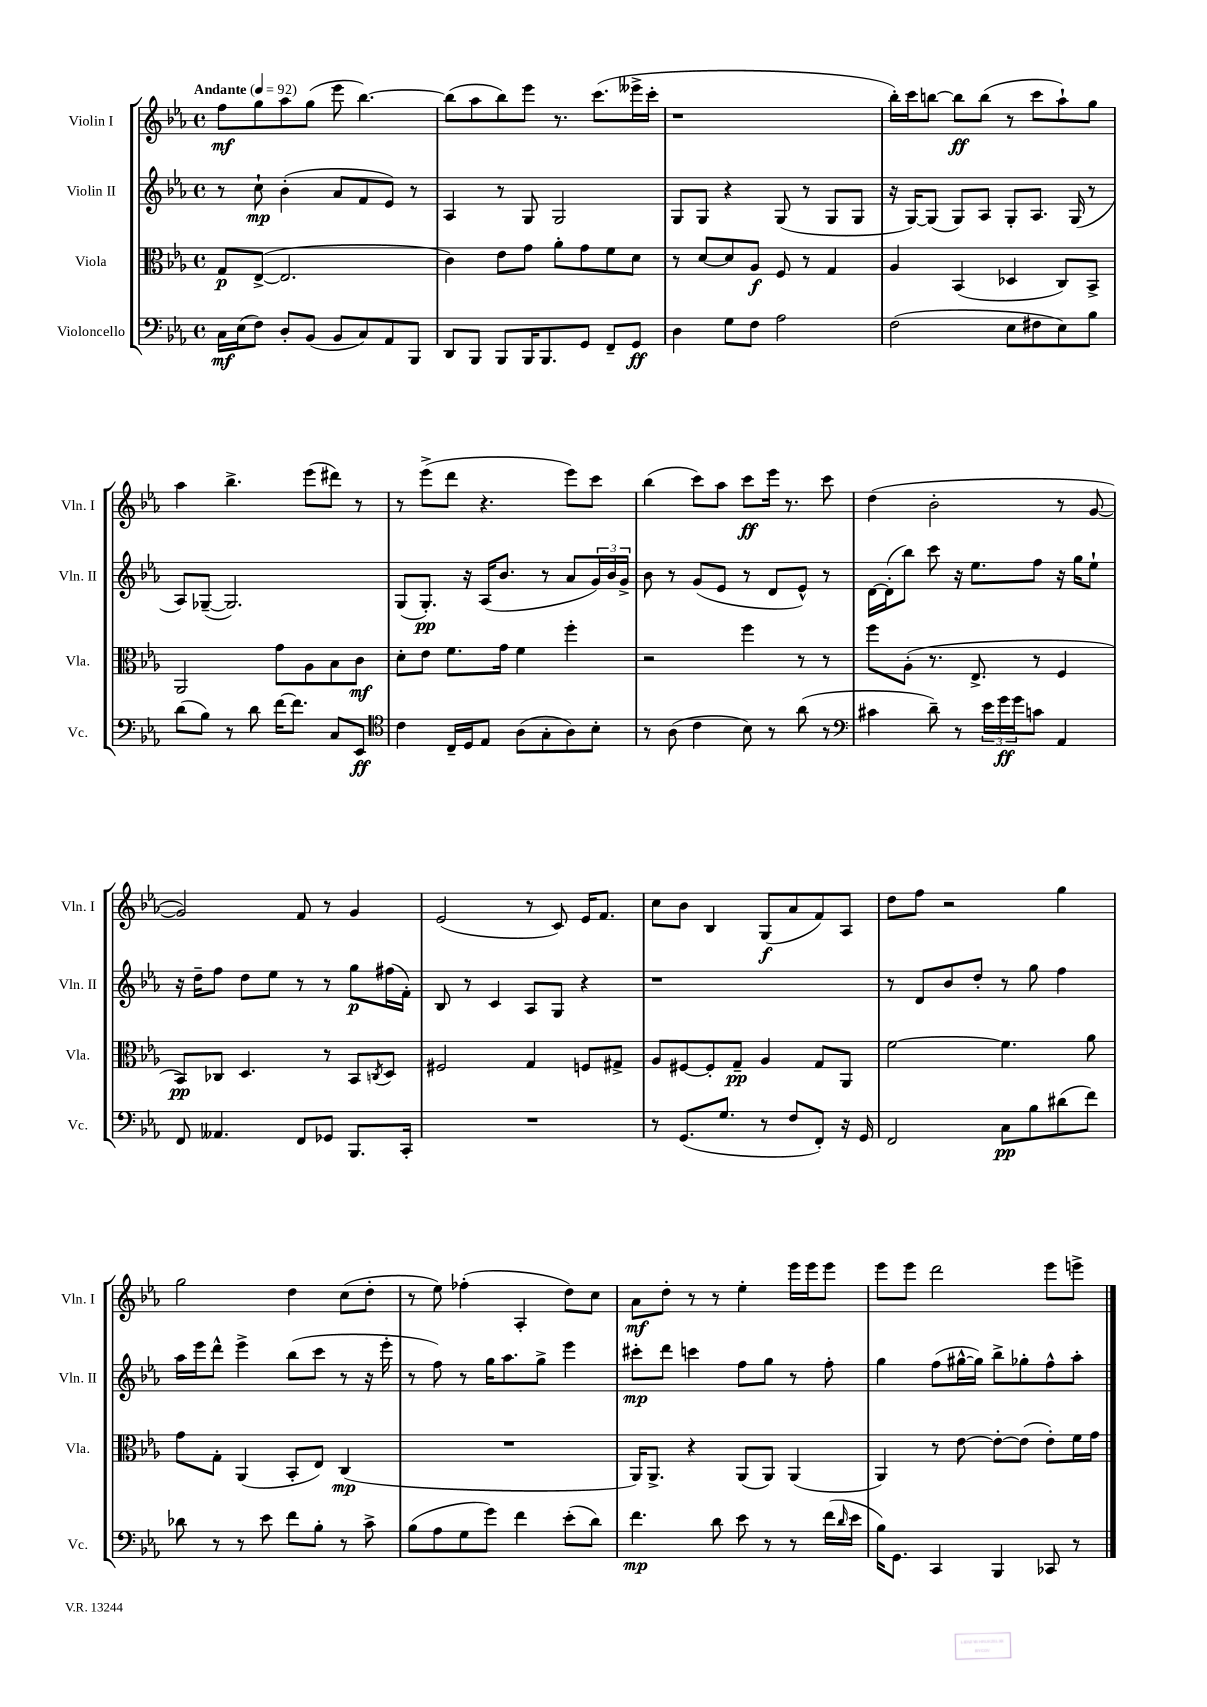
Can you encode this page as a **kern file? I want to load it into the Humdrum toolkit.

**kern	**dynam	**kern	**dynam	**kern	**dynam	**kern	**dynam
*part4	*part4	*part3	*part3	*part2	*part2	*part1	*part1
*staff4	*staff4	*staff3	*staff3	*staff2	*staff2	*staff1	*staff1
*I"Violoncello	*	*I"Viola	*	*I"Violin II	*	*I"Violin I	*
*I'Vc.	*	*I'Vla.	*	*I'Vln. II	*	*I'Vln. I	*
*clefF4	*	*clefC3	*	*clefG2	*	*clefG2	*
*k[b-e-a-]	*	*k[b-e-a-]	*	*k[b-e-a-]	*	*k[b-e-a-]	*
*M4/4	*	*M4/4	*	*M4/4	*	*M4/4	*
*met(c)	*	*met(c)	*	*met(c)	*	*met(c)	*
*MM92	*	*MM92	*	*MM92	*	*MM92	*
=1	=1	=1	=1	=1	=1	=1	=1
!	!	!	!	!	!	!LO:TX:a:B:t=Andante	!
16C\LL	mf	8G/L	p	8r	.	8ff\L	mf
(16E-\J	.	.	.	.	.	.	.
8F\J)	.	([8E-^/J	.	8cc`\	mp	8gg\	.
8D'/L	.	2.E-/]	.	(4b-'\	.	8aa-\	.
(8BB-/J	.	.	.	.	.	(8gg\J	.
8BB-/L	.	.	.	8a-/L	.	8eee-\	.
8C/)	.	.	.	8f/	.	[4.bb-\)	.
8AA-/	.	.	.	8e-/J)	.	.	.
8BBB-/J	.	.	.	8r	.	.	.
=2	=2	=2	=2	=2	=2	=2	=2
8DD/L	.	4c\)	.	4A-/	.	(8bb-\L]	.
8BBB-/J	.	.	.	.	.	8aa-\	.
8BBB-/L	.	8e-\L	.	8r	.	8bb-\)	.
16BBB-/K	.	8g\J	.	8G/	.	8eee-\J	.
8.BBB-/	.	.	.	.	.	.	.
.	.	8a-'\L	.	2G/	.	8.r	.
8GG/J	.	8g\	.	.	.	.	.
.	.	.	.	.	.	(8.ccc\L	.
8FF~/L	.	8f\	.	.	.	.	.
8GG/J	ff	8d\J	.	.	.	16eee--X^\L	.
.	.	.	.	.	.	16ccc'\JJ	.
=3	=3	=3	=3	=3	=3	=3	=3
4D\	.	8r	.	8G/L	.	1r	.
.	.	[8d/L	.	8G/J	.	.	.
8G\L	.	8d/]	.	4r	.	.	.
8F\J	.	8A-/J	f	.	.	.	.
2A-\	.	8F/	.	(8G/	.	.	.
.	.	8r	.	8r	.	.	.
.	.	4G/	.	8G/L	.	.	.
.	.	.	.	8G/J	.	.	.
=4	=4	=4	=4	=4	=4	=4	=4
(2F\	.	4A-/	.	16r	.	16bb-'\LL)	.
.	.	.	.	[16G/KL)	.	16ccc\J	.
.	.	.	.	(8G/J]	.	[8bbn\J	.
.	.	(4BB-/	.	8G/L)	.	8bb\L]	ff
.	.	.	.	8A-/J	.	(8bb\J	.
8E-\L	.	4D-X/	.	8G'/L	.	8r	.
8F#X\	.	.	.	8.A-/J	.	8ccc\L	.
8E-\)	.	8C/L)	.	.	.	8aa-`\)	.
.	.	.	.	(16G/	.	.	.
8B-\J	.	8BB-^/J	.	8r	.	8gg\J	.
!!LO:LB:g=z
=5	=5	=5	=5	=5	=5	=5	=5
(8d\L	.	2AA-/	.	8A-/L)	.	4aa-\	.
8B-\J)	.	.	.	([8G-X~/J	.	.	.
8r	.	.	.	2.G-/])	.	4.bb-^\	.
8d\	.	.	.	.	.	.	.
[16f\KL	.	8g\L	.	.	.	.	.
8.f\J]	.	.	.	.	.	.	.
.	.	8A-\	.	.	.	(8eee-\L	.
8C/L	.	8B-\	.	.	.	8ddd#X\J)	.
8EE-/J	ff	8c\J	mf	.	.	8r	.
=6	=6	=6	=6	=6	=6	=6	=6
*clefC4	*	*	*	*	*	*	*
4c\	.	8d'\L	.	(8G/L	.	8r	.
.	.	8e-\J	.	8.G'/J)	pp	(8eee-^\L	.
16C~/LL	.	8.f\L	.	.	.	8ddd\J	.
16D/J	.	.	.	16r	.	.	.
8E-/J	.	.	.	(16A-/KL	.	4.r	.
.	.	16g\Jk	.	8.b-/J	.	.	.
(8A-\L	.	4f\	.	.	.	.	.
8G'\	.	.	.	8r	.	.	.
8A-\)	.	4ff'\	.	8a-/L	.	8eee-\L)	.
8B-'\J	.	.	.	24g/L)	.	8ccc\J	.
.	.	.	.	24b-/	.	.	.
.	.	.	.	24g^/JJ	.	.	.
=7	=7	=7	=7	=7	=7	=7	=7
8r	.	2r	.	8b-\	.	(4bb-\	.
(8A-\	.	.	.	8r	.	.	.
4c\	.	.	.	(8g/L	.	8ccc\L)	.
.	.	.	.	8e-/J	.	8aa-\J	.
8B-\)	.	4ff\	.	8r	.	8ccc\L	ff
8r	.	.	.	8d/L	.	16eee-\Jk	.
.	.	.	.	.	.	8.r	.
(8a-\	.	8r	.	8e-^^/J)	.	.	.
8r	.	8r	.	8r	.	8ccc\	.
=8	=8	=8	=8	=8	=8	=8	=8
*clefF4	*	*	*	*	*	*	*
4c#X\	.	8ff\L	.	[16d\LL	.	(4dd\	.
.	.	.	.	(16d'\J]	.	.	.
.	.	(8A-'\J	.	8bb-\J)	.	.	.
8d~\)	.	8.r	.	8ccc\	.	2b-'\	.
8r	.	.	.	16r	.	.	.
.	.	8.E-^/	.	8.ee-\L	.	.	.
24e-\LL	.	.	.	.	.	.	.
24g\	ff	.	.	.	.	.	.
24g\J	.	.	.	.	.	.	.
8cn\J	.	8r	.	8ff\J	.	.	.
4AA-/	.	4F/	.	16r	.	8r	.
.	.	.	.	16gg\KL	.	.	.
.	.	.	.	8ee-`\J	.	[8g/	.
!!LO:LB:g=z
=9	=9	=9	=9	=9	=9	=9	=9
8FF/	.	8BB-/L)	pp	16r	.	2g/])	.
.	.	.	.	16dd~\KL	.	.	.
4.AA--X/	.	8C-X/J	.	8ff\J	.	.	.
.	.	4.D/	.	8dd\L	.	.	.
.	.	.	.	8ee-\J	.	.	.
8FF/L	.	.	.	8r	.	8f/	.
8GG-X/J	.	8r	.	8r	.	8r	.
8.BBB-/L	.	8BB-/L	.	8gg\L	p	4g/	.
.	.	8qCn/	.	.	.	.	.
.	.	8D/J	.	(16ff#X\L	.	.	.
16CC'/Jk	.	.	.	16f'\JJ)	.	.	.
=10	=10	=10	=10	=10	=10	=10	=10
1r	.	2F#X/	.	8B-/	.	(2e-/	.
.	.	.	.	8r	.	.	.
.	.	.	.	4c/	.	.	.
.	.	4G/	.	8A-/L	.	8r	.
.	.	.	.	8G/J	.	8c/)	.
.	.	8Fn/L	.	4r	.	16e-/KL	.
.	.	.	.	.	.	8.f/J	.
.	.	8G#X^/J	.	.	.	.	.
=11	=11	=11	=11	=11	=11	=11	=11
8r	.	8A-/L	.	1r	.	8cc\L	.
(8.GG/L	.	[8F#X/	.	.	.	8b-\J	.
.	.	8F#'/]	.	.	.	4B-/	.
8.G/J	.	.	.	.	.	.	.
.	.	8G~/J	pp	.	.	.	.
8r	.	4A-/	.	.	.	(8G/L	f
8F/L	.	.	.	.	.	8a-/	.
8FF'/J)	.	8G/L	.	.	.	8f/)	.
16r	.	8AA-/J	.	.	.	8A-/J	.
16GG/	.	.	.	.	.	.	.
=12	=12	=12	=12	=12	=12	=12	=12
2FF/	.	[2f\	.	8r	.	8dd\L	.
.	.	.	.	8d/L	.	8ff\J	.
.	.	.	.	8b-/	.	2r	.
.	.	.	.	8dd'/J	.	.	.
8C\L	pp	4.f\]	.	8r	.	.	.
8B-\	.	.	.	8gg\	.	.	.
(8d#X\	.	.	.	4ff\	.	4gg\	.
8f\J)	.	8a-\	.	.	.	.	.
!!LO:LB:g=z
=13	=13	=13	=13	=13	=13	=13	=13
8d-X\	.	8g\L	.	16aa-\LL	.	2gg\	.
.	.	.	.	16eee-\J	.	.	.
8r	.	8G'\J	.	8ddd^^\J	.	.	.
8r	.	(4AA-/	.	4eee-^\	.	.	.
8e-\	.	.	.	.	.	.	.
8f\L	.	8BB-'/L	.	(8bb-\L	.	4dd\	.
8B-'\J	.	8E-/J)	.	8ccc\J	.	.	.
8r	.	(4C/	mp	8r	.	(8cc\L	.
8c^\	.	.	.	16r	.	8dd'\J	.
.	.	.	.	16eee-'\	.	.	.
=14	=14	=14	=14	=14	=14	=14	=14
(8B-\L	.	1r	.	8r	.	8r	.
8A-\	.	.	.	8ff\)	.	8ee-\)	.
8G\	.	.	.	8r	.	(4ff-X'\	.
8g\J)	.	.	.	16gg\KL	.	.	.
.	.	.	.	8.aa-\	.	.	.
4f\	.	.	.	.	.	4A-'/	.
.	.	.	.	8gg^\J	.	.	.
(8e-'\L	.	.	.	4eee-\	.	8dd\L)	.
8d\J)	.	.	.	.	.	8cc\J	.
=15	=15	=15	=15	=15	=15	=15	=15
4.f\	mp	16AA-/KL)	.	8ccc#X'\L	mp	8a-\L	mf
.	.	8.AA-^/J	.	.	.	.	.
.	.	.	.	8ddd\J	.	8dd'\J	.
.	.	4r	.	4cccn\	.	8r	.
8d\	.	.	.	.	.	8r	.
8e-\	.	(8AA-/L	.	8ff\L	.	4ee-'\	.
8r	.	8AA-/J)	.	8gg\J	.	.	.
8r	.	(4AA-/	.	8r	.	16eee-\LL	.
.	.	.	.	.	.	16eee-\J	.
(16f\LL	.	.	.	8ff'\	.	8eee-\J	.
16qqd/	.	.	.	.	.	.	.
16e-\JJ	.	.	.	.	.	.	.
=16	=16	=16	=16	=16	=16	=16	=16
16B-\KL)	.	4AA-/)	.	4gg\	.	8eee-\L	.
8.GG\J	.	.	.	.	.	.	.
.	.	.	.	.	.	8eee-\J	.
4CC/	.	8r	.	(8ff\L	.	2ddd\	.
.	.	[8e-\	.	[16gg#X^^\L	.	.	.
.	.	.	.	16gg#\JJ])	.	.	.
4BBB-/	.	8e-'\L_	.	8bb-^\L	.	.	.
.	.	(8e-\J]	.	8gg-X'\	.	.	.
8CC-X/	.	8e-'\L)	.	8ff^^\	.	8eee-\L	.
8r	.	16f\L	.	8aa-'\J	.	8eeen^\J	.
.	.	16g\JJ	.	.	.	.	.
==	==	==	==	==	==	==	==
*-	*-	*-	*-	*-	*-	*-	*-
